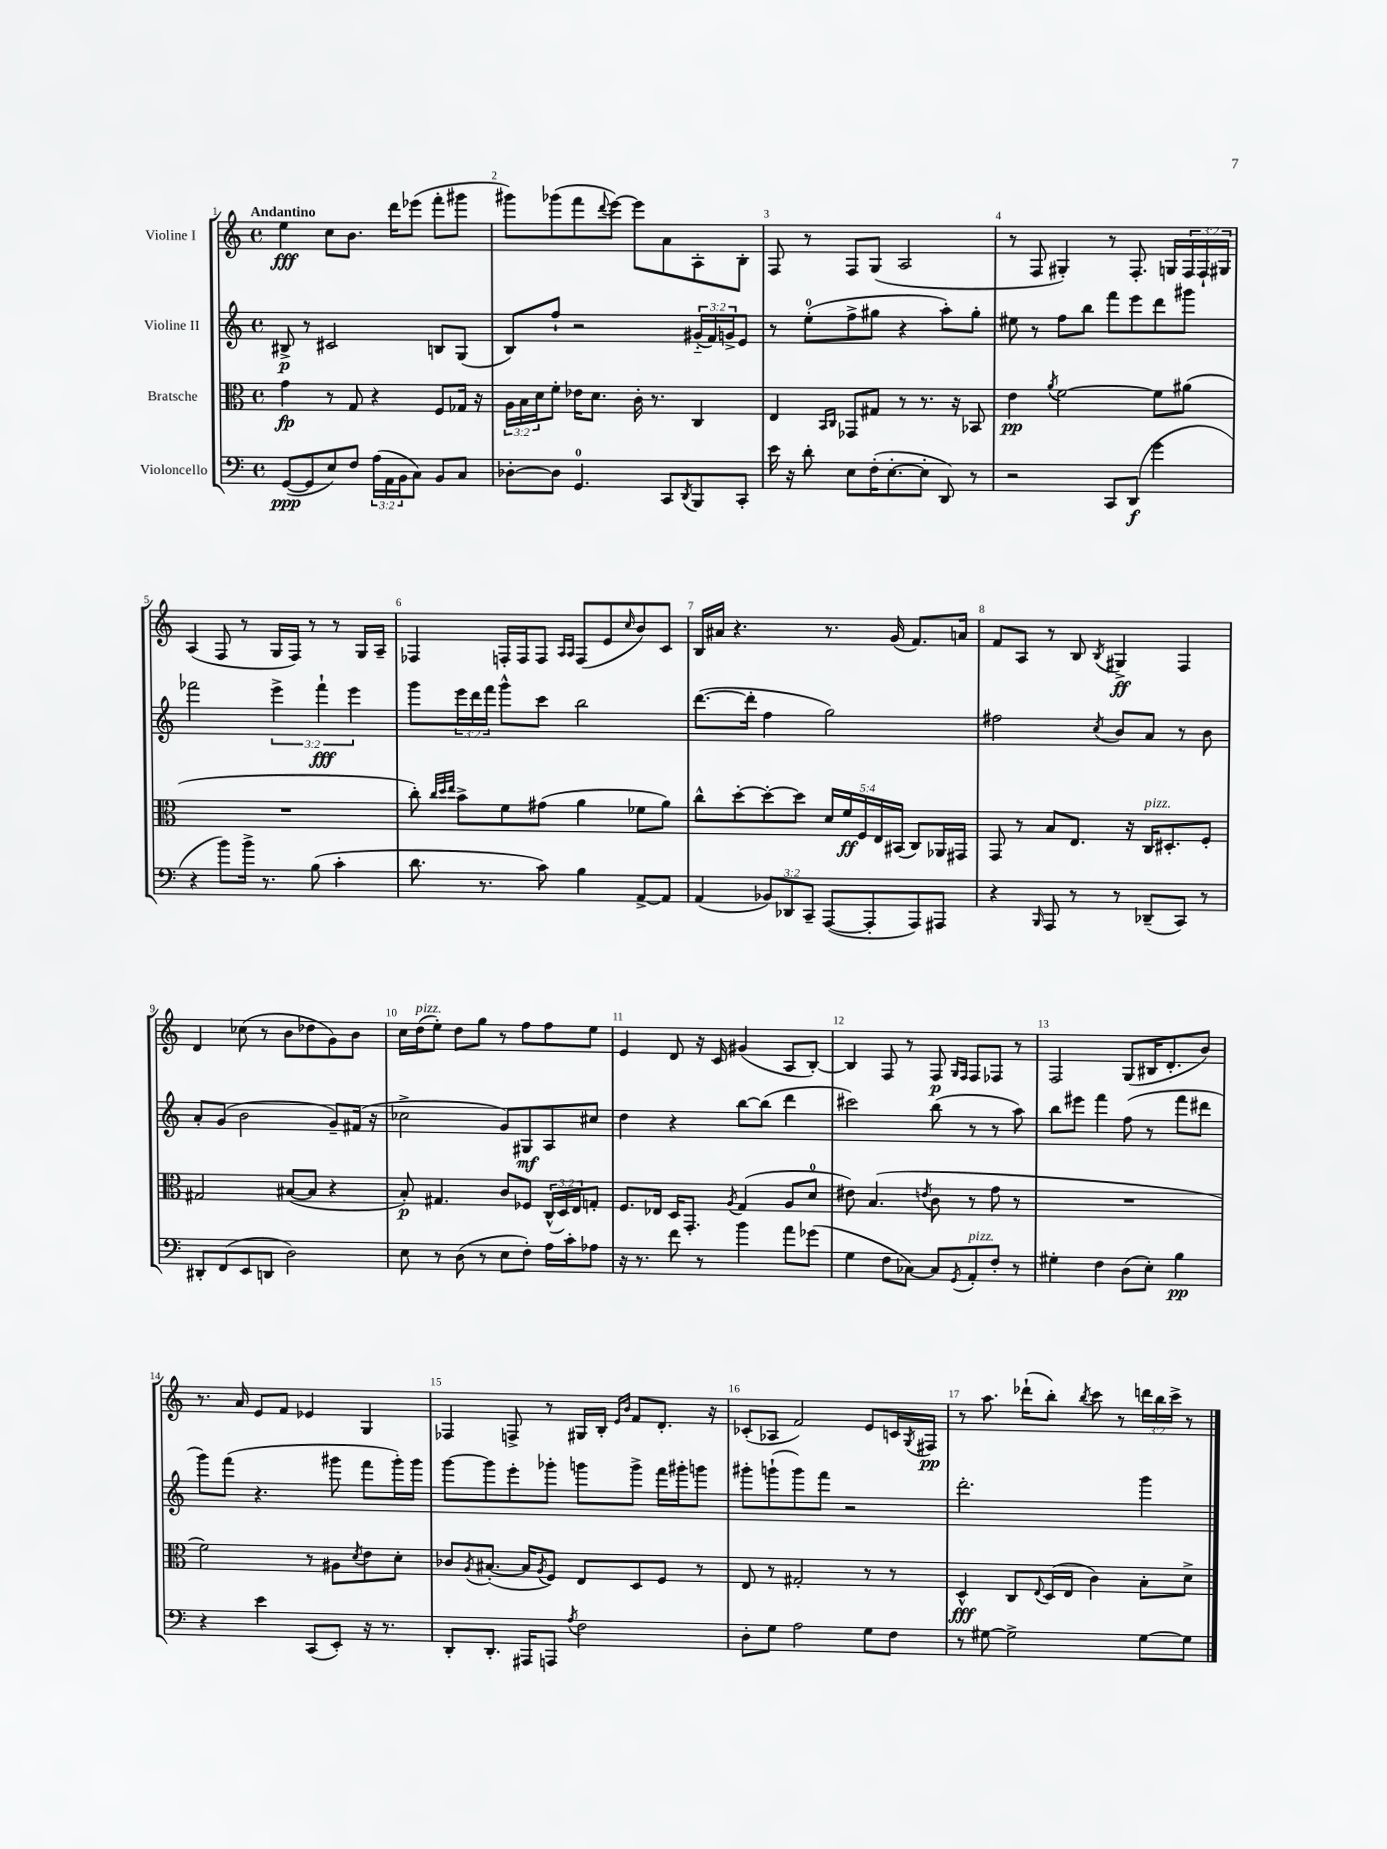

**kern	**kern	**kern	**kern
*staff4	*staff3	*staff2	*staff1
*clefF4	*clefC3	*clefG2	*clefG2
*k[]	*k[]	*k[]	*k[]
*M4/4	*M4/4	*M4/4	*M4/4
*met(c)	*met(c)	*met(c)	*met(c)
([8GG	4g	8B#^	4ee
8GG]	.	8r	.
8E)	8r	2c#	8cc
8F	8G	.	8.b
(24A	4r	.	.
24AA	.	.	.
.	.	.	16ddd
24BB	.	.	.
8C)	.	.	(8eee-
8BB	8F	8B	8fff'
8C	16G-	(8G	8ggg#
.	16r	.	.
=	=	=	=
[8D-'	24A	8B)	8ggg#)
.	24B	.	.
.	24d	.	.
8D-]	8f'	8ff`	(8ggg-
4.GG	16e-	2r	8fff
.	8.d	.	.
.	.	.	8qqddd
.	.	.	[8eee)
.	16c'	.	8eee]
.	8.r	.	.
8CC	.	.	8a
8qDD	.	.	.
8BBB	4C	(24g#'~	8A'
.	.	24f)	.
.	.	24g^	.
8CC'	.	8e	8B'
=	=	=	=
16e	4E	8r	8F
16r	.	.	.
8d'	.	(8ee'	8r
.	16qqBB	.	.
.	16qqC	.	.
8E	8GG-	8ff^	8F
(16F'	8G#	8gg#	(8G
[8.E'	.	.	.
.	8r	4r	2A
8E']	8.r	.	.
8DD)	.	8aa')	.
.	16r	.	.
8r	8BB-	8gg#'	.
=	=	=	=
2r	4e	8ee#	8r
.	.	8r	8F
.	8qa	.	.
.	[2f	8ff	4G#')
.	.	8bb	.
8CC	.	8fff	8r
(8DD	.	8eee	8.F'
4g	8f]	8ddd	.
.	.	.	16G
.	(8a#	8ggg#	24F
.	.	.	24F`
.	.	.	24G#
=	=	=	=
4r	1r	2fff-	(4A
8b)	.	.	8F
16b^	.	.	8r
8.r	.	.	.
.	.	6eee^	16G
.	.	.	16F)
(8B	.	.	8r
.	.	6fff-`	.
4c'	.	.	8r
.	.	6eee	.
.	.	.	16G
.	.	.	16A~
=	=	=	=
8.d	8cc')	8ggg	4F-
.	32qqcc	.	.
.	32qqdd	.	.
.	32qqee	.	.
.	8b^	24eee	.
.	.	24ddd	.
8.r	.	.	.
.	.	24fff	.
.	8f	8ggg^^	16F'
.	.	.	16F
8c)	(8g#	8ccc	8F
.	.	.	16qqA
.	.	.	16qqA
4B	4a	2bb	(8F
.	.	.	8e
.	.	.	16qqcc
[8AA^	8f-	.	8b)
8AA]	8a)	.	8c
=	=	=	=
(4AA	8cc^^	([8.ddd	16B
.	.	.	16a#
.	[8dd'	.	4.r
.	.	16ddd']	.
12BB-)	8dd'_	4ff	.
12DD-	.	.	.
.	8dd]	.	.
12CC~	.	.	.
([8AAA	20d	2gg)	8.r
.	20f	.	.
.	20F	.	.
8AAA']	.	.	.
.	20E	.	.
.	.	.	(16g
.	(20BB#	.	.
8AAA)	8C)	.	8.f)
8AAA#	16AA-	.	.
.	16GG#	.	16a
=	=	=	=
4r	8GG	2ff#	8f
.	8r	.	8A
16qqBBB	.	.	.
8AAA	8B	.	8r
8r	8.E	.	8B
.	.	8qcc	8qB
8r	.	8b	4G#^
.	16r	.	.
(8DD-~	16C	8a	.
.	8.D#'	.	.
8CC)	.	8r	4F
8r	8F'	8b	.
=	=	=	=
8DD#'	2G#	8a'	4d
(8FF	.	(8g	.
8EE	.	2b	(8cc-
8DD	.	.	8r
2D)	([8B#	.	8b
.	8B#]	.	8dd-
.	4r	8g~)	8g)
.	.	(16f#	8b
.	.	16r	.
=	=	=	=
8E	8B')	2cc-^	16cc
.	.	.	(16dd
8r	4.G#	.	8ee')
(8D	.	.	8dd
8r	.	.	8gg
8E	8c	8g)	8r
8F')	8F-	8G#	8ff
16A	(24C^^	8A	8ff
.	24D)	.	.
16c'	.	.	.
.	24E	.	.
8A-	8G'	8cc#	8ee
=	=	=	=
16r	8.F	4dd	4e
8.r	.	.	.
.	16E-	.	.
8f	16D	4r	8d
.	8.GG'	.	.
8r	.	.	16r
.	.	.	16c
.	8qA	.	.
4b	(4G	[8bb	(4g#
.	.	(8bb]	.
8a	8A	4ddd	8A
(8g-	8d	.	[8B')
=	=	=	=
4G	8e#)	2ccc#)	4B]
.	(4.B	.	.
8F	.	.	8F
[8C-)	.	.	8r
.	8qe	.	.
8C-]	8c	(8bb	8F
.	.	.	16qqG
8qGG	.	.	16qqF
8AA'	8r	8r	8F
8F'	8g	8r	8F-
8r	8r	8aa)	8r
=	=	=	=
4G#'	1r	8bb	2F
.	.	8eee#	.
4F	.	4fff	.
(8D	.	(8ff	(8G
8E')	.	8r	16B#
.	.	.	8.d'
4B	.	8fff	.
.	.	8ddd#	8b)
=	=	=	=
4r	2f)	8ggg)	8.r
.	.	(8fff	.
.	.	.	16a
4e	.	4.r	8e
.	.	.	8f
(8CC	8r	.	4e-
8EE')	8A#	8ggg#	.
.	8qd	.	.
16r	8e	8fff	4G
8.r	.	.	.
.	8d'	16ggg#')	.
.	.	16ggg#	.
=	=	=	=
8DD'	8c-	[8ggg	4F-
.	8qA	.	.
8.DD'	([8.B#'	8ggg]	.
.	.	8eee'	8F^
16AAA#	16B#]	.	.
.	8qA	.	.
8AAA	8F)	8ggg-'	8r
8qA	.	.	.
2F	8E	8ggg	16G#
.	.	.	16B'
.	.	.	16qqe
.	.	.	16qqb
.	8D	8ggg^	8f
.	8F	16fff	8.d'
.	.	16ggg#'	.
.	8r	8ggg	.
.	.	.	16r
=	=	=	=
8D'	8E	8ggg#'	(8c-'
8G	8r	(8ggg`	8A-
2A	2G#'	8ggg)	2f)
.	.	8fff	.
.	.	2r	.
8G	8r	.	8e
8F	8r	.	16c
.	.	.	8qG
.	.	.	16F#
=	=	=	=
8r	4D^^	2.ddd'	8r
[8G#	.	.	8.aa
2G#^]	8C	.	.
.	.	.	(16ddd-`
.	8qqE	.	.
.	(16D	.	8bb')
.	16E	.	.
.	.	.	8qbb
.	4c)	.	8ccc
.	.	.	8r
[8G#	8B'	4ggg	24ddd
.	.	.	24bb
.	.	.	24ccc^
8G#]	8d^	.	8r
==	==	==	==
*-	*-	*-	*-
